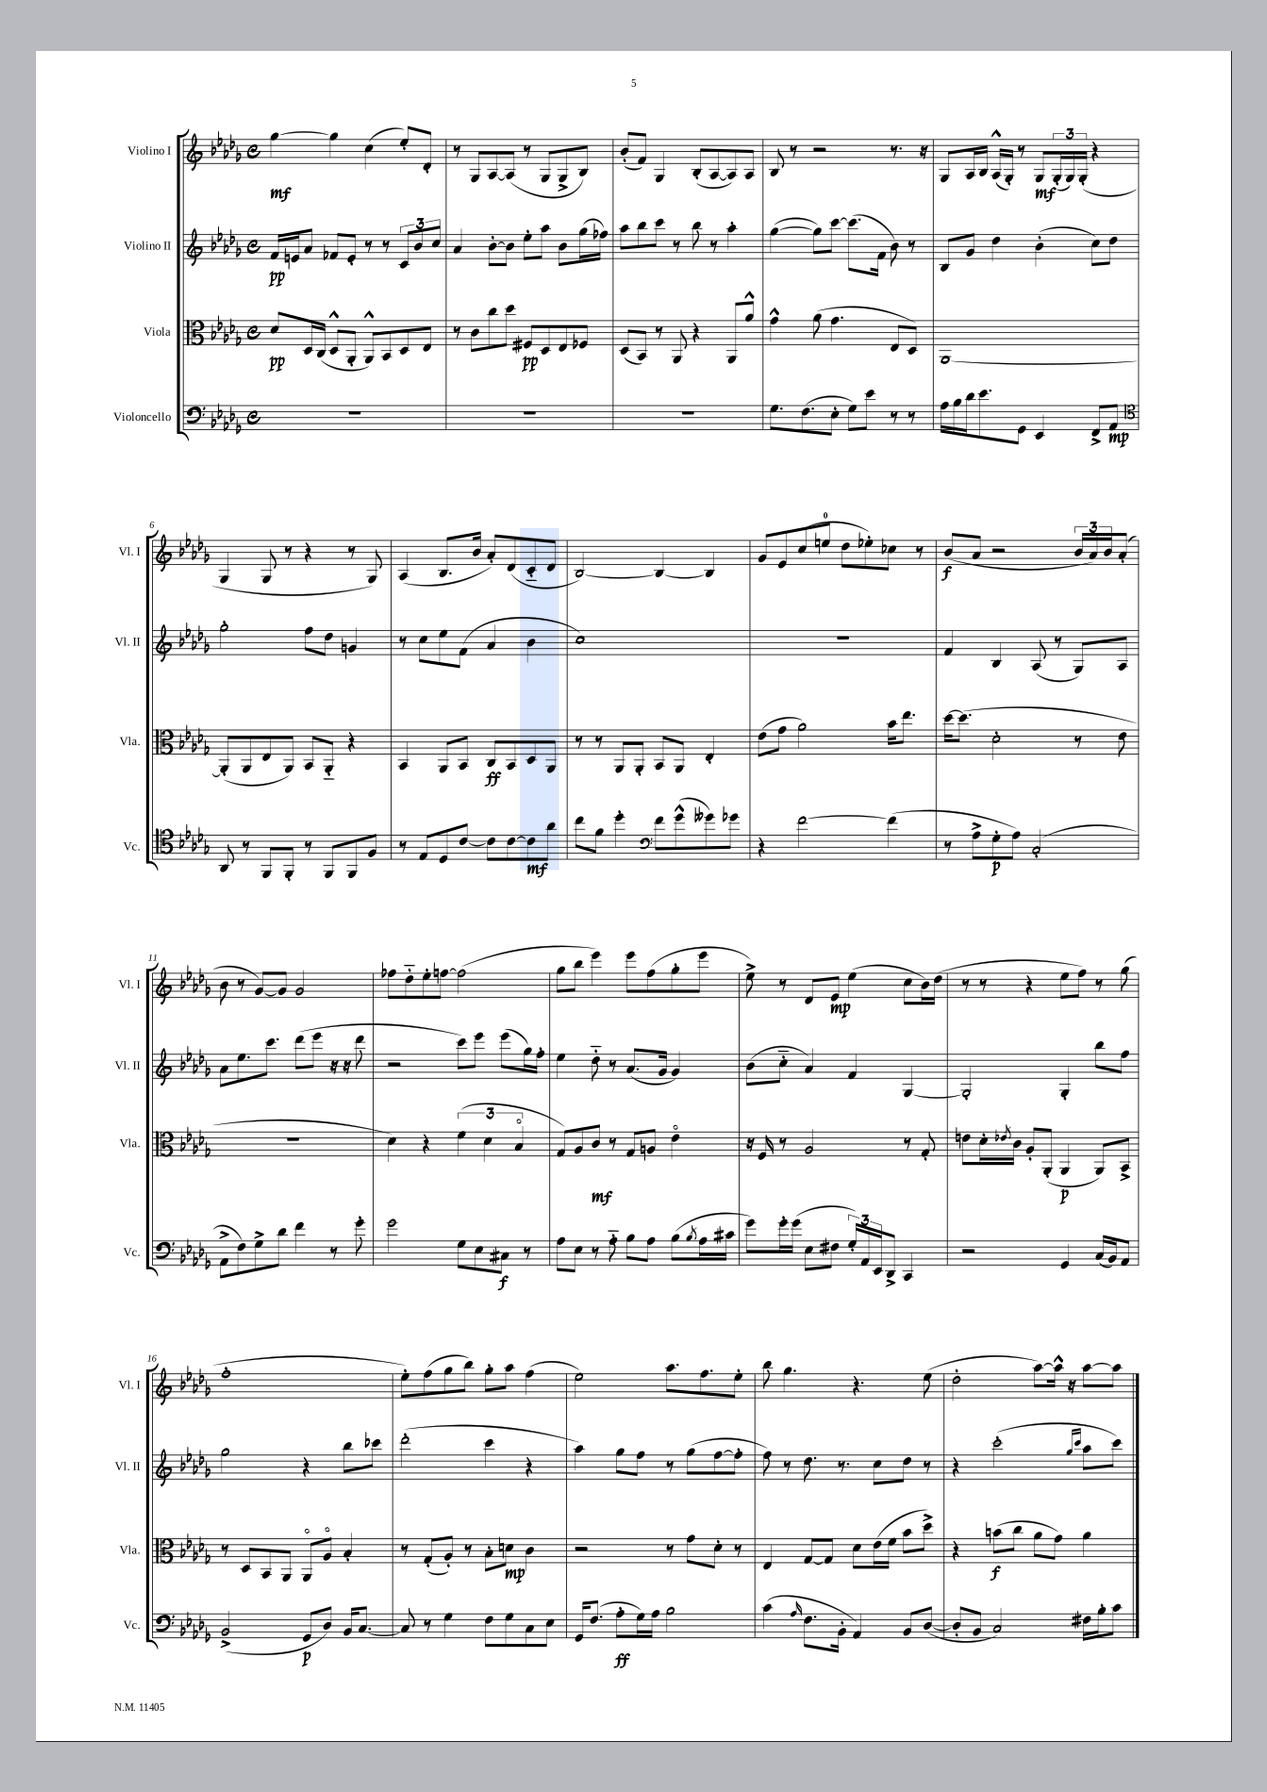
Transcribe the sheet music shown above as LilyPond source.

<<
\new StaffGroup <<
\new Staff = "s0" \with { instrumentName = "Violino I" shortInstrumentName = "Vl. I" } {
    \clef treble \key des \major \defaultTimeSignature \time 4/4
    ges''4~\mf ges''4 c''4( ees''8-.) des'8-. |
    r8 ges8 aes8~ aes8( r8 ges8 ges8-> bes8) |
    bes'8-.( f'8) ges4 bes8-.( aes8~ aes8) aes8 |
    bes8 r8 r2 r8. r16 |
    ges8 aes16 bes16 aes16-^( ges16-.) r8 ges8\mf \tuplet 3/2 { ges16-.( ges16) ges16-.( } r4 |
    ges4 ges8 r8 r4 r8 ges8) |
    aes4( bes8. bes'16 aes'8-.) des'8( c'8-_ des'8 |
    bes2~) bes4~ bes4 |
    ges'8 ees'8 c''8( e''8-0 des''8 ees''8-.) ces''8 r8 |
    bes'8\f( aes'8 r2 \tuplet 3/2 { bes'16 aes'16) bes'16 } aes'8-.( |
    bes'8 r8 ges'8~) ges'8 ges'2 |
    fes''8 des''8-_ ees''8-. f''8~ f''2( |
    ges''8 bes''8 ees'''4) ees'''8 f''8( ges''8-. ees'''8 |
    ees''8->) r8 des'8 ees'8\mp ees''4( c''8 bes'16) des''16( |
    r8 r8 r4 ees''8 f''8) r8 ges''8( |
    f''1-. |
    ees''8-.) f''8( ges''8 bes''8) ges''8-. aes''8 f''4( |
    ees''2) aes''8. f''8. ees''8-. |
    bes''8 ges''4. r4. ees''8( |
    des''2-. aes''8~) aes''16-^ r16 aes''8~ aes''8 \bar "|." |
}
\new Staff = "s1" \with { instrumentName = "Violino II" shortInstrumentName = "Vl. II" } {
    \clef treble \key des \major \defaultTimeSignature \time 4/4
    f'16\pp e'16 aes'8 fes'8 e'8-. r8 r8 \tuplet 3/2 { c'8 bes'8 c''8 } |
    aes'4 bes'8~-. bes'8 ees''8-. aes''8 bes'8 ges''16( fes''16) |
    aes''8 bes''8 c'''8 r8 bes''8 r8 aes''4-. |
    ges''4~( ges''8) c'''8~ c'''8.( f'16 bes'8) r8 |
    bes8 ges'8 des''4 bes'4-.( c''8) des''8 |
    ges''2-. f''8 des''8 g'4 |
    r8 c''8 ees''8 f'8( aes'4 bes'4 |
    c''1) |
    R1 |
    f'4 bes4 aes8( r8 ges8) aes8 |
    aes'8 ees''8. c'''8. des'''8( ees'''8 r16 r16 des'''8 |
    r2 c'''8) ees'''8 ees'''8( ges''16) f''16-. |
    ees''4 des''8-_ r8 aes'8.( ges'16 ges'4) |
    bes'8( c''8-_ aes'4) f'4 ges4~ |
    ges2-. ges4-. bes''8 f''8 |
    ges''2 r4 bes''8 ces'''8 |
    des'''2-.( c'''4 r4 |
    aes''4) ges''8 f''8 r8 ges''8( f''8~ f''8-. |
    f''8) r8 des''8. r8. c''8 des''8 r8 |
    r4 c'''2-.( \grace { ges''16 c'''16 } aes''8 c'''8) \bar "|." |
}
\new Staff = "s2" \with { instrumentName = "Viola" shortInstrumentName = "Vla." } {
    \clef alto \key des \major \defaultTimeSignature \time 4/4
    des'8\pp des16 c16( des8-^ aes,8-. aes,8-^) bes,8 des8 ees8 |
    r8 c'8 c''8 des''8 fis8\pp des8 ees8 fes8 |
    des8( bes,8) r8 aes,8 r4 aes,8 aes'8-^ |
    ges'4-^ aes'8( ges'4. ees8 des8) |
    aes,1~ |
    aes,8-.( aes,8 ees8 aes,8) bes,8 aes,8-_ r4 |
    bes,4 aes,8 bes,8 c8\ff bes,8 des8 aes,8 |
    r8 r8 aes,8 aes,8-. bes,8 aes,8 ees4-. |
    ees'8( ges'8 aes'2) bes'16 ees''8. |
    des''16~ des''8.( des'2-. r8 ees'8 |
    R1 |
    des'4) r4 \tuplet 3/2 { f'4( des'4 bes4\flageolet } |
    ges8) aes8 c'8\mf r8 ges8 a8 ees'4\flageolet |
    r16 f16 r8 aes2 r8 ges8-. |
    e'8 des'16-. \acciaccatura { ees'8 } c'16 aes8-. aes,8-.( aes,4\p aes,8) bes,8-> |
    r8 des8 bes,8 aes,8 aes,8\flageolet aes8\flageolet bes4-. |
    r8 ges8-.( aes8-.) r8 bes8-. d'8\mp c'4 |
    r2 r8 ges'8 des'8-. r8 |
    ees4 ges8~ ges8 des'8 ees'16( f'16 bes'8 des''8->) |
    r4 b'8\f( c''8 aes'8 ges'8) aes'4 \bar "|." |
}
\new Staff = "s3" \with { instrumentName = "Violoncello" shortInstrumentName = "Vc." } {
    \clef bass \key des \major \defaultTimeSignature \time 4/4
    R1 |
    R1 |
    R1 |
    ges8. f8.( ees8-. ges8) ees'8 r8 r8 |
    aes16 bes16 des'16 ees'8. ges,8 ees,4 f,8-> aes,8\mp |
    \clef tenor aes,8 r8 f,8 f,8-. r8 f,8 f,8 f8 |
    r8 ees8 des8 c'8~ c'8 c'8~ c'8\mf aes'8 |
    c''8 f'8 des''4-. \clef bass f'8 ges'8-^( geses'8) ges'8 |
    r4 f'2~ f'4( |
    r8 aes8-> ges8-.\p aes8) c2-.( |
    aes,8-> f8) ges8-> des'8 f'4 r8 ges'8-. |
    ges'2 ges8 ees8 cis8\f r8 |
    aes8 ees8 r8 aes8-_ bes8 aes8 bes8( \acciaccatura { bes8 } aes16 cis'16 |
    ges'8) ges'16-. ges'16( ees8 fis8 \tuplet 3/2 { ges16-.) aes,16 ees,16 } des,8-> c,4 |
    r2 ges,4 c16( bes,16) aes,8 |
    bes,2->( ges,8\p des8) bes,16 c8.~ |
    c8 r8 ges4 f8 ges8 c8 ees8 |
    ges,16 f8.( aes8-.\ff ges16) aes16 bes2 |
    c'4( \grace { aes16 } f8. bes,16-. aes,4) bes,8 des8~( |
    des8-. bes,8 c2) fis16 bes16-. c'8 \bar "|." |
}
>>
>>
